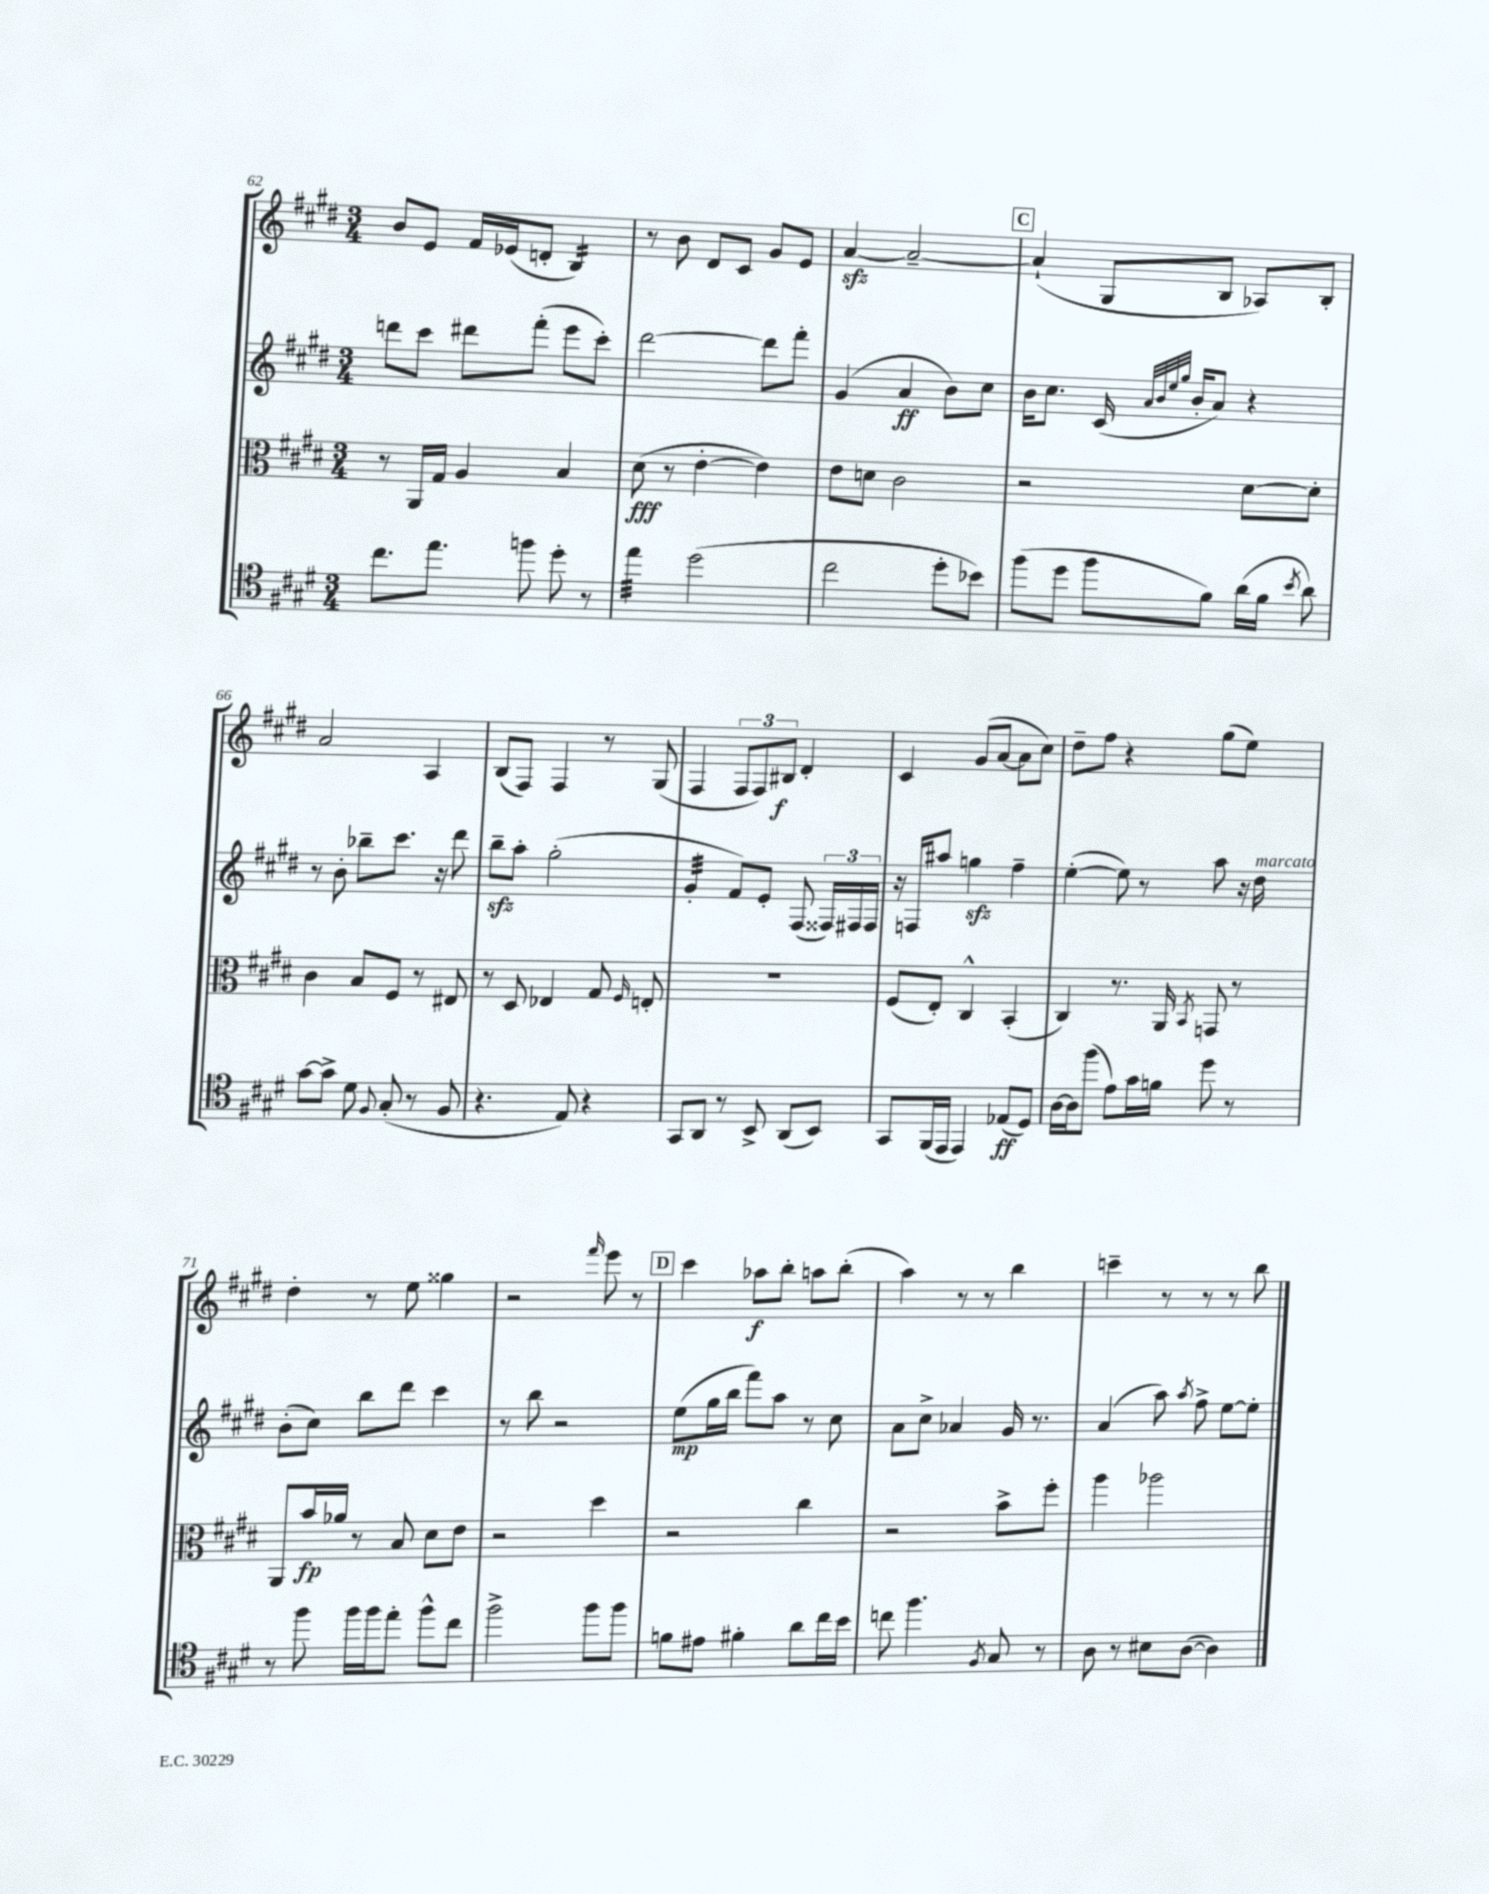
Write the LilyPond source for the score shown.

<<
\new StaffGroup <<
\new Staff = "s0" {
    \clef treble \key e \major \numericTimeSignature \time 3/4
    \autoBeamOff b'8[ e'8] fis'16[ ees'16( d'8]-. b4:16) |
    r8 b'8 dis'8[ cis'8] gis'8[ e'8] |
    a'4~\sfz a'2~-- |
    \mark \markup { \box "C" } a'4-!( gis8[ b8] aes8[) b8]-. |
    a'2 a4 |
    b8[( fis8]) fis4 r8 gis8( |
    fis4 \tuplet 3/2 { fis8[ fis8) bis8]\f } dis'4-. |
    cis'4 gis'8[( a'8]~ a'8[ cis''8]) |
    dis''8[-- fis''8] r4 gis''8[( e''8]) |
    dis''4-. r8 e''8 gisis''4 |
    r2 \grace { fis'''16 } e'''8 r8 |
    \mark \markup { \box "D" } cis'''4 aes''8[\f b''8]-. a''8[ b''8]-.( |
    a''4) r8 r8 b''4 |
    c'''4-- r8 r8 r8 b''8 \bar "|." |
}
\new Staff = "s1" {
    \clef treble \key e \major \numericTimeSignature \time 3/4
    \autoBeamOff d'''8[ cis'''8] dis'''8[ fis'''8]-.( e'''8[ cis'''8]-.) |
    dis'''2~ dis'''8[ fis'''8]-. |
    gis'4( a'4\ff b'8[) cis''8] |
    \mark \markup { \box "C" } b'16[ cis''8.] cis'16( \grace { a'32[ b'32 e''32 gis''32] } b'16[-. a'8]) r4 |
    r8 b'8-. bes''8[-- cis'''8.] r16 dis'''8 |
    b''8[--\sfz a''8]-. gis''2-.( |
    gis'4:32-. fis'8[) e'8]-. fis8( \tuplet 3/2 { fisis16[) fis16 fis16] } |
    r16 f16[ ais''8] g''4\sfz fis''4-- |
    e''4~-.( e''8) r8 a''8 r16 dis''16^\markup { \italic "marcato" } |
    b'8[-.( cis''8]) b''8[ dis'''8] cis'''4 |
    r8 b''8 r2 |
    \mark \markup { \box "D" } e''8[\mp( gis''16 b''16] fis'''8[) a''8] r8 cis''8 |
    a'8[ cis''8]-> aes'4 gis'16 r8. |
    a'4( a''8) \acciaccatura { a''8 } fis''8-> e''8[~ e''8]-. \bar "|." |
}
\new Staff = "s2" {
    \clef alto \key e \major \numericTimeSignature \time 3/4
    \autoBeamOff r8 a,16[ gis16] a4 b4 |
    dis'8\fff( r8 e'4~-. e'4) |
    e'8[ d'8] cis'2 |
    \mark \markup { \box "C" } r2 dis'8[~ dis'8]-. |
    cis'4 b8[ fis8] r8 eis8 |
    r8 dis8 ees4 gis8 \grace { fis16 } e8-. |
    R2. |
    fis8[( e8]-.) cis4-^ b,4-.( |
    cis4) r8. a,16 \acciaccatura { b,8 } g,8 r8 |
    a,8[ b'16\fp aes'16] r8 b8 dis'8[ e'8] |
    r2 dis''4 |
    \mark \markup { \box "D" } r2 cis''4 |
    r2 b'8[-> fis''8]-. |
    a''4 aes''2 \bar "|." |
}
\new Staff = "s3" {
    \clef tenor \key e \major \numericTimeSignature \time 3/4
    \autoBeamOff cis''8.[ e''8.] f''8 dis''8-. r8 |
    e''4:32 dis''2( |
    cis''2 dis''8[-. bes'8]) |
    \mark \markup { \box "C" } fis''8[( dis''8] fis''8[ fis'8]) a'16[( fis'16] \acciaccatura { b'8 } a'8) |
    gis'8[~ gis'8]-> dis'8 \appoggiatura { fis8 } gis8-.( r8 fis8 |
    r4. e8) r4 |
    gis,8[ a,8] r8 b,8-> a,8[( b,8]) |
    gis,8[ fis,16( e,16] e,4) ees8[\ff( dis8]) |
    a16[~ a16 fis''8]( e'8[) gis'16 f'16] dis''8 r8 |
    r8 fis''8 fis''16[ fis''16 e''8]-. fis''8[-^ cis''8] |
    fis''2-> fis''8[ fis''8] |
    \mark \markup { \box "D" } f'8[ eis'8] fis'4-. a'8[ cis''16 b'16] |
    c''8 fis''4. \acciaccatura { fis8 } gis8 r8 |
    a8 r8 bis8[ a8]~( a4) \bar "|." |
}
>>
>>
\layout { \context { \Score currentBarNumber = #62 } }
